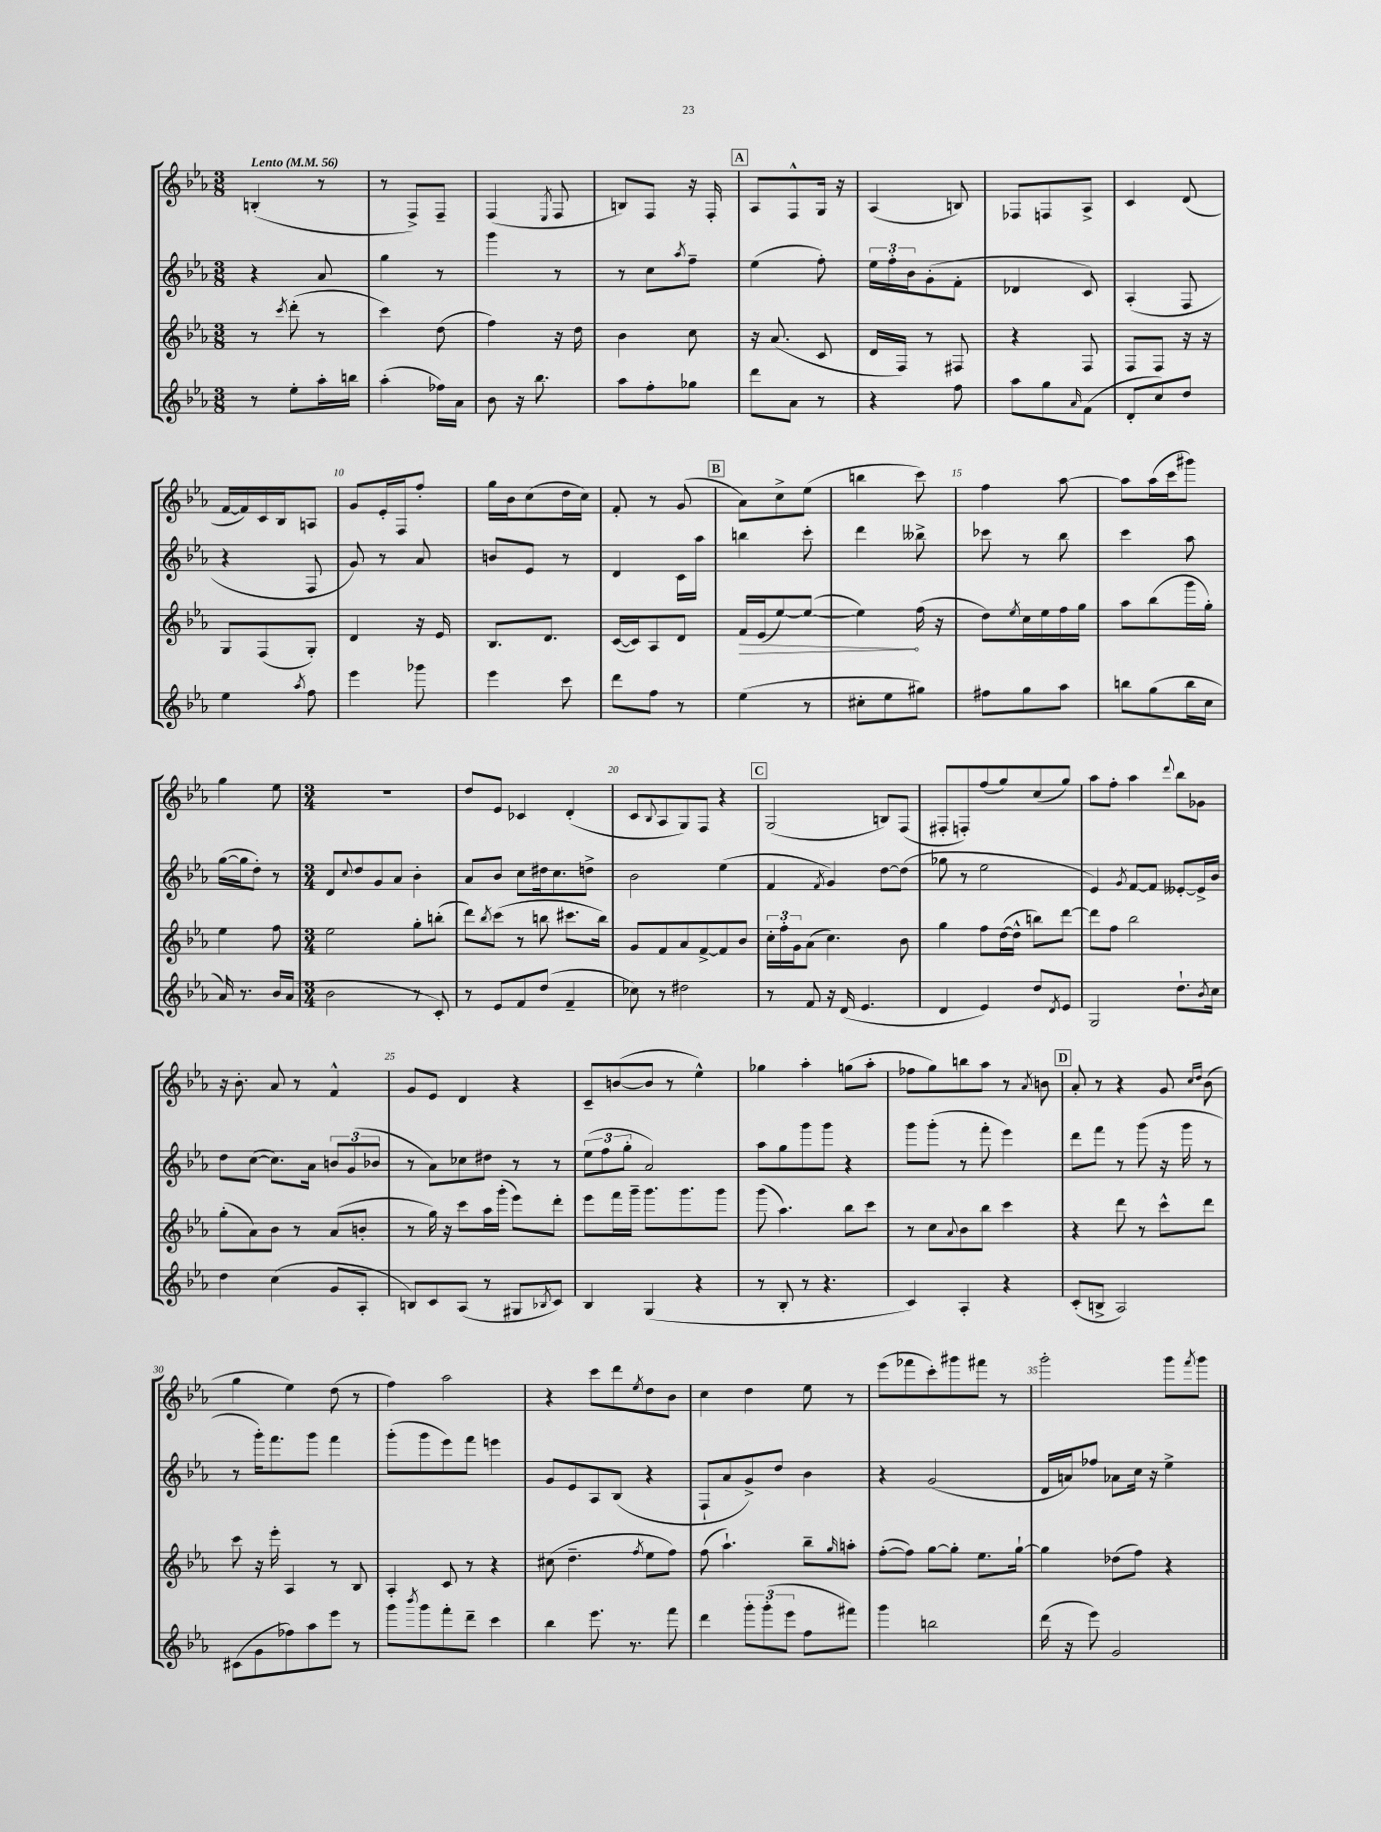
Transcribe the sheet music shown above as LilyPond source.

<<
\new StaffGroup <<
\new Staff = "s0" {
    \clef treble \key ees \major \numericTimeSignature \time 3/8 \tempo "Lento" 4 = 56
    b4-.( r8 |
    r8 f8->) f8-- |
    f4( \acciaccatura { ees8 } f8 |
    b8) f8 r16 f16-. |
    \mark \markup { \box "A" } aes8 f8-^ g16 r16 |
    aes4( b8) |
    fes8 f8 aes8-> |
    c'4 d'8( |
    f'16~ f'16) c'16 bes16 a8 |
    g'8 ees'16-. f16 f''8-. |
    g''16 bes'16 c''8( d''16 c''16) |
    f'8-. r8 g'8( |
    \mark \markup { \box "B" } aes'8) c''8-> ees''8( |
    b''4 c'''8) |
    f''4 aes''8~ |
    aes''8 aes''16( c'''16 gis'''8) |
    g''4 ees''8 |
    \numericTimeSignature \time 3/4 R2. |
    d''8 ees'8 ces'4 d'4-.( |
    c'8 \appoggiatura { bes8 } aes8 g8) f8 r4 |
    \mark \markup { \box "C" } g2( b8) f8( |
    fis8-. f8-.) f''8( g''8) c''8( g''8) |
    aes''8 f''8-. aes''4 \appoggiatura { d'''8 } bes''8 ges'8 |
    r16 bes'8.-. aes'8 r8 f'4-^ |
    g'8 ees'8 d'4 r4 |
    c'8-- b'8~( b'8 r8 ees''4-^) |
    ges''4 aes''4-. g''8( aes''8-. |
    fes''8 g''8) b''8 aes''8 r8 \acciaccatura { aes'8 } b'8 |
    \mark \markup { \box "D" } aes'8-. r8 r4 g'8 \grace { c''16 d''16 } bes'8( |
    g''4 ees''4) d''8( r8 |
    f''4) aes''2 |
    r4 c'''8 d'''8 \acciaccatura { ees''8 } d''8 bes'8 |
    c''4 d''4 ees''8 r8 |
    ees'''8( fes'''8 c'''8-.) gis'''8 fis'''8 r8 |
    g'''2-. g'''8 \acciaccatura { f'''8 } g'''8 \bar "|." |
}
\new Staff = "s1" {
    \clef treble \key ees \major \numericTimeSignature \time 3/8
    r4 aes'8 |
    g''4 r8 |
    g'''4 r8 |
    r8 c''8 \acciaccatura { aes''8 } f''8-- |
    \mark \markup { \box "A" } ees''4( f''8-.) |
    \tuplet 3/2 { ees''16 f''16-. bes'16 } g'8-.( f'8-. |
    des'4 c'8) |
    aes4-.( f8 |
    r4 f8 |
    g'8) r8 aes'8 |
    b'8 ees'8 r8 |
    d'4 c'16 aes''16 |
    \mark \markup { \box "B" } b''4 c'''8-. |
    d'''4 beses''8-> |
    ces'''8 r8 bes''8 |
    c'''4 aes''8 |
    g''16~( g''16 d''8-.) r8 |
    \numericTimeSignature \time 3/4 d'8 \appoggiatura { c''8 } d''8 g'8 aes'8 bes'4-. |
    aes'8 bes'8 c''8 dis''16 c''8. d''8-> |
    bes'2 ees''4( |
    \mark \markup { \box "C" } f'4 \acciaccatura { f'8 } g'4) d''8~ d''8( |
    ges''8 r8 ees''2 |
    ees'4) \acciaccatura { g'8 } f'8~ f'8 eeses'8~-. eeses'16-> bes'16 |
    d''8 c''8~( c''8.) aes'16 \tuplet 3/2 { b'8 g'8( bes'8 } |
    r8 aes'8) ces''8 dis''8 r8 r8 |
    \tuplet 3/2 { ees''8( f''8 g''8-. } aes'2) |
    aes''8 g''8 g'''8 g'''8 r4 |
    g'''8 g'''8-.( r8 f'''8-. ees'''4) |
    \mark \markup { \box "D" } d'''8 f'''8 r8 g'''8( r16 g'''16 r8 |
    r8 g'''16-.) f'''8. g'''8 f'''4 |
    g'''8-.( g'''8 ees'''8) f'''8 e'''4 |
    g'8 ees'8 aes8 bes8( r4 |
    f8-! aes'8 g'8->) d''8 bes'4 |
    r4 g'2( |
    d'16 a'16) fes''8 aes'8 c''16 r16 ees''4-> \bar "|." |
}
\new Staff = "s2" {
    \clef treble \key ees \major \numericTimeSignature \time 3/8
    r8 \acciaccatura { c'''8 } d'''8-.( r8 |
    c'''4) d''8( |
    f''4) r16 d''16 |
    bes'4 c''8 |
    \mark \markup { \box "A" } r16 aes'8.( c'8 |
    d'16 f16) r8 fis8 |
    r4 f8 |
    f8 f8 r16 r16 |
    g8 f8( g8-.) |
    d'4 r16 ees'16 |
    bes8. d'8. |
    c'16~( c'16) aes8 d'8 |
    \mark \markup { \box "B" } \once \override Hairpin.circled-tip = ##t f'16\> ees'16( ees''8~) ees''8~( |
    ees''4\!) f''16( r16 |
    d''8) \acciaccatura { ees''8 } c''16 ees''16 f''16 g''16 |
    aes''8 bes''8( g'''16 g''16-.) |
    ees''4 f''8 |
    \numericTimeSignature \time 3/4 ees''2 g''8-. b''8-.( |
    d'''8) \acciaccatura { bes''8 } c'''8( r8 b''8 cis'''8. b''16) |
    g'8 f'8 aes'8 f'8~-> f'8 bes'8 |
    \mark \markup { \box "C" } \tuplet 3/2 { c''16-. f''16-. g'16 } aes'8( c''4.) bes'8 |
    g''4 f''8 d''16~( d''16-^ b''8) d'''8~ |
    d'''8 f''8 bes''2 |
    g''8-.( aes'8) bes'8 r8 aes'8( b'8-. |
    r8 g''16) r16 c'''8 aes''16 g'''16-.( ees'''8) d'''8-. |
    ees'''8 f'''16 g'''16-- g'''8. g'''8. g'''8 |
    g'''8( aes''4.) bes''8 c'''8 |
    r8 c''8 \appoggiatura { aes'8 } bes'8 bes''8 c'''4 |
    \mark \markup { \box "D" } r4 d'''8 r8 c'''8-^ d'''8 |
    c'''8 r16 ees'''16-. aes4 r8 bes8 |
    aes4-. c'8 r8 r4 |
    cis''8( d''4.-- \acciaccatura { f''8 } ees''8 f''8) |
    f''8( aes''4.-!) bes''8-- \grace { g''16 } a''8-. |
    f''8~-.( f''8) g''8~ g''8-. ees''8. g''16~-! |
    g''4 des''8( f''8) r4 \bar "|." |
}
\new Staff = "s3" {
    \clef treble \key ees \major \numericTimeSignature \time 3/8
    r8 ees''8-. aes''16-. b''16 |
    aes''4-.( fes''16) aes'16 |
    bes'8 r16 bes''8. |
    aes''8 f''8-. ges''8 |
    \mark \markup { \box "A" } d'''8 aes'8 r8 |
    r4 f''8 |
    aes''8 g''8 \grace { aes'16 } f'8( |
    d'8-. c''8) d''8 |
    ees''4 \acciaccatura { aes''8 } f''8 |
    ees'''4 ges'''8 |
    ees'''4 c'''8 |
    d'''8 f''8 r8 |
    \mark \markup { \box "B" } ees''4( r8 |
    cis''8-. ees''8 gis''8) |
    fis''8 g''8 aes''8 |
    b''8 g''8( b''16 c''16 |
    aes'16) r8. bes'16 aes'16( |
    \numericTimeSignature \time 3/4 bes'2 r8 c'8-.) |
    r8 ees'8 f'8 d''8( f'4-- |
    ces''8) r8 dis''2 |
    \mark \markup { \box "C" } r8 f'8 r16 d'16( ees'4. |
    d'4 ees'4) d''8 \acciaccatura { d'8 } ees'8 |
    g2 d''8.-! \acciaccatura { bes'8 } c''16 |
    d''4 c''4( g'8 aes8-. |
    b8) c'8 aes8( r8 gis8 \acciaccatura { bes8 } c'8) |
    bes4 g4( r4 |
    r8 bes8-. r8 r4. |
    c'4) aes4-. r4 |
    \mark \markup { \box "D" } c'8-.( b8-> aes2) |
    cis'8( g'8 fes''8) aes''8 ees'''8 r8 |
    g'''8 \acciaccatura { bes'''8 } g'''8 f'''8-. d'''8-- c'''4 |
    bes''4 ees'''8. r8. f'''8 |
    d'''4 \tuplet 3/2 { g'''8-. g'''8-.( ees'''8 } f''8 fis'''8) |
    g'''4 b''2 |
    d'''16( r16 ees'''8) g'2 \bar "|." |
}
>>
>>
\layout { \context { \Score \override BarNumber.break-visibility = ##(#f #t #t) barNumberVisibility = #(every-nth-bar-number-visible 5) } }
